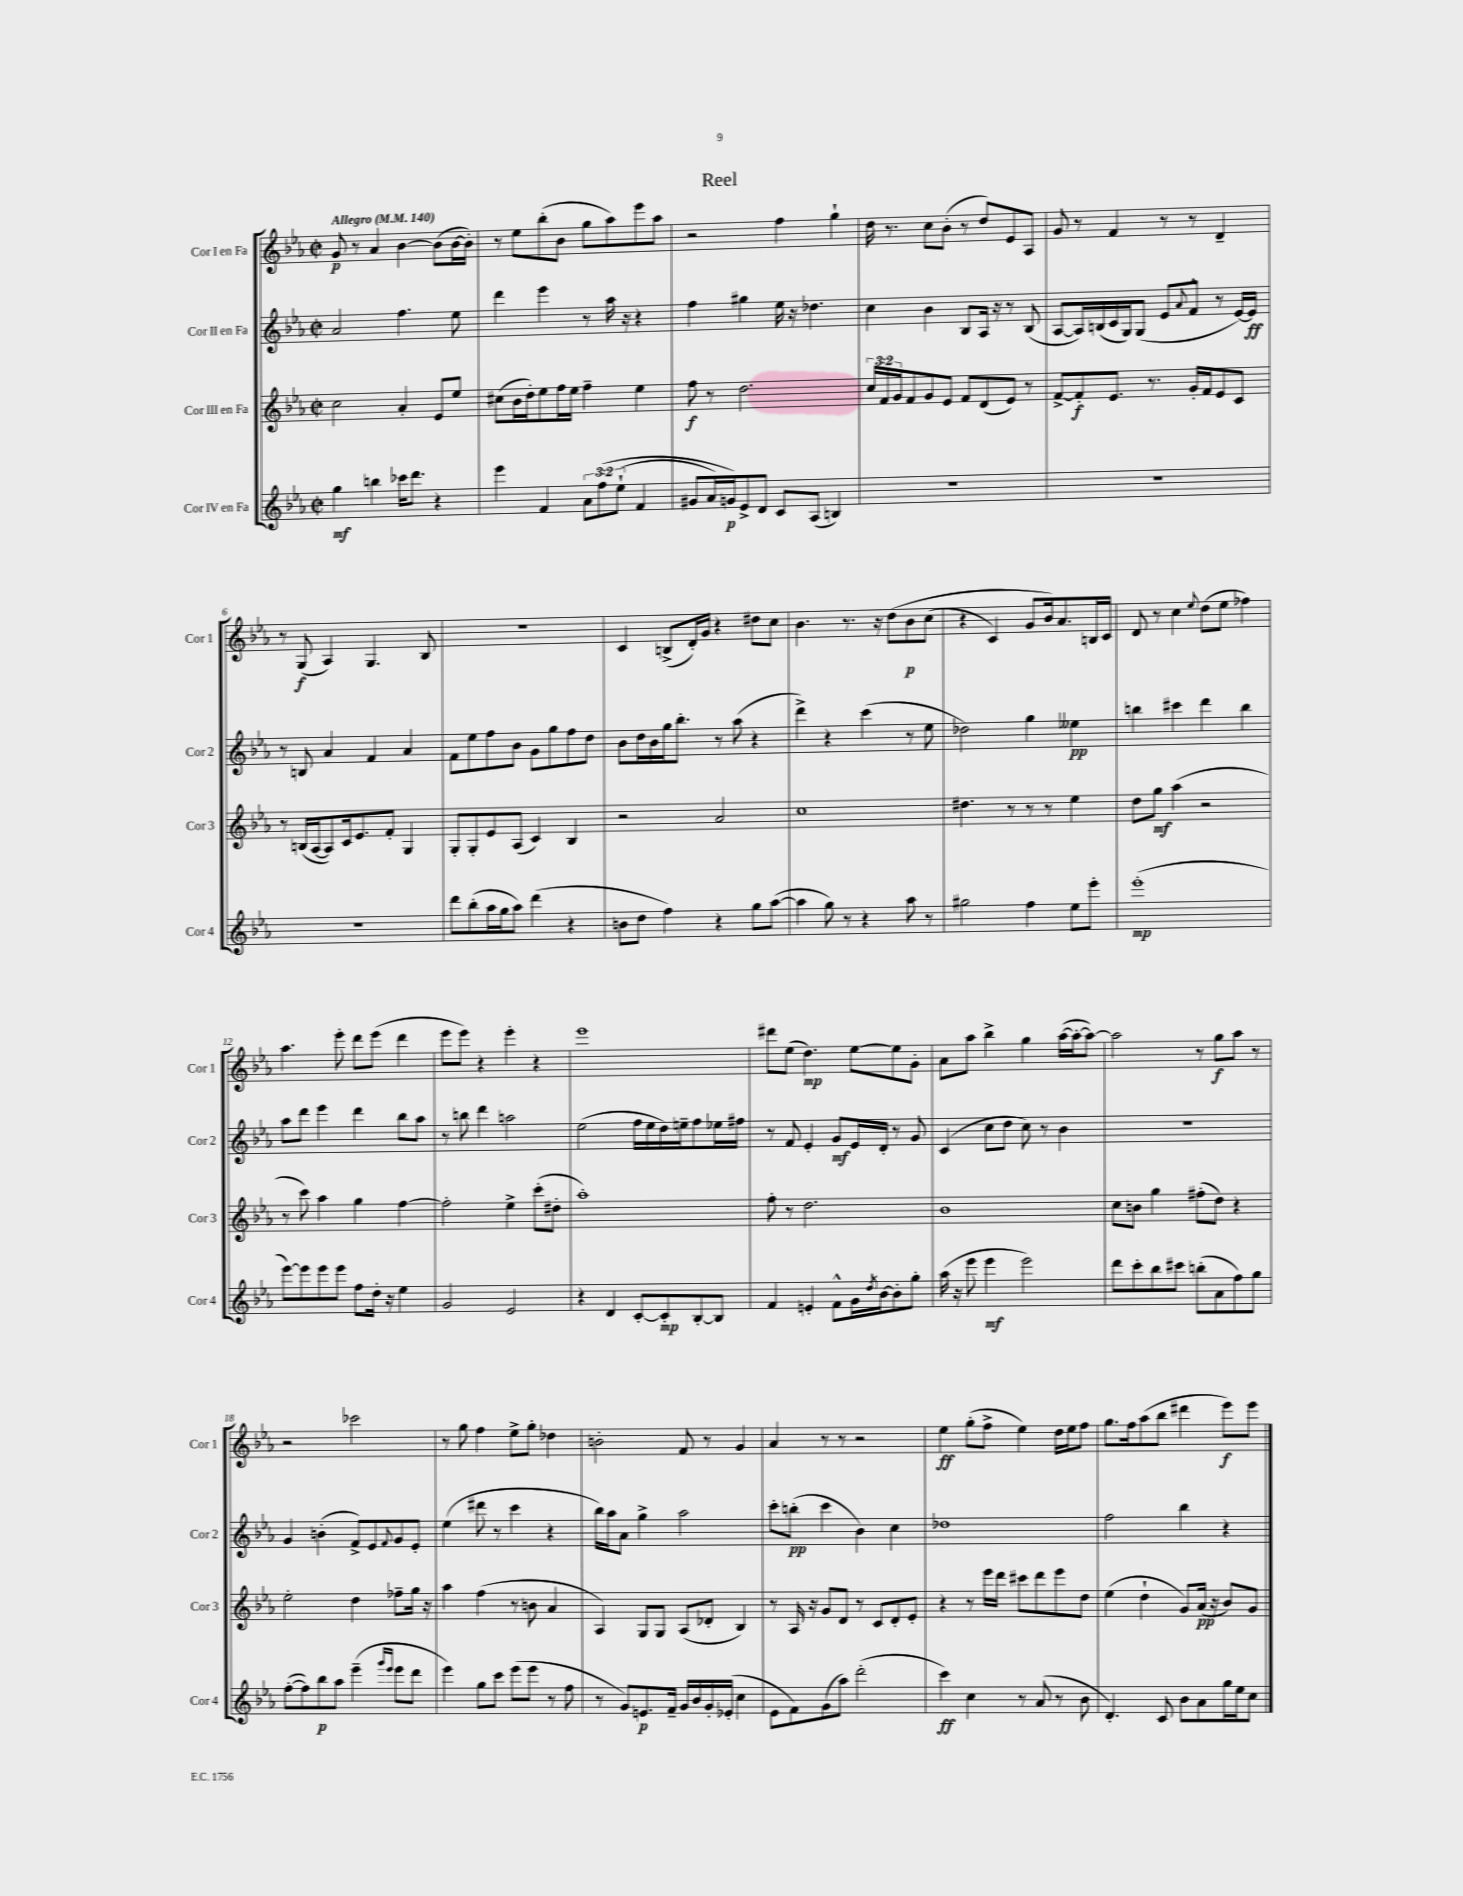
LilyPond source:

\header { title = "Reel" }
<<
\new StaffGroup <<
\new Staff = "s0" \with { instrumentName = "Cor I en Fa" shortInstrumentName = "Cor 1" } {
    \clef treble \key ees \major \defaultTimeSignature \time 2/2 \tempo "Allegro" 4 = 140
    g'8\p r8 aes'4 bes'4~ bes'8( bes'16~ bes'16-.) |
    r8 ees''8 bes''8-.( bes'8 g''8 aes''8) ees'''8 aes''8 |
    r2 f''4 g''4-! |
    d''16 r8. c''8 bes'8-.( r8 d''8) ees'8 aes8 |
    g'8 r8 f'4 r8 r8 d'4-- |
    r8 g8\f( aes4) g4. bes8 |
    R1 |
    c'4 b8->( d'16-.) g'16 r4 dis''8 c''8 |
    bes'4. r8. r16 d''8\( bes'8\p c''8( |
    r4 c'4) g'8 bes'16\) aes'8. b16 c'16 |
    d'8 r8 c''4 \appoggiatura { ees''8 } d''8( ees''8 fes''4) |
    aes''4. ees'''8-. d'''8 ees'''8( d'''4 |
    ees'''8 ees'''8) r4 ees'''4-. r4 |
    ees'''1 |
    dis'''8 ees''8( d''4.\mp) ees''8~ ees''8 g'8-. |
    aes'8 aes''8 bes''4-> g''4 aes''16~( aes''16~-. aes''8~) |
    aes''2 r8 g''8\f aes''8 r8 |
    r2 ces'''2 |
    r8 g''8 f''4 ees''8-> g''8-. des''4 |
    b'2-. f'8 r8 g'4 |
    aes'4 r8 r8 r2 |
    ees''4\ff g''8-.( f''8-> ees''4) d''16 ees''16 f''8 |
    g''8. f''16 aes''8( bes''8 dis'''4 ees'''8\f) ees'''8 \bar "|." |
}
\new Staff = "s1" \with { instrumentName = "Cor II en Fa" shortInstrumentName = "Cor 2" } {
    \clef treble \key ees \major \defaultTimeSignature \time 2/2
    aes'2 f''4. ees''8 |
    d'''4 ees'''4 r8 aes''16 r16 r4 |
    f''4 gis''4 ees''16 r16 des''4. |
    c''4 bes'4 bes8 aes16 r16 r8 bes8( |
    aes8~ aes16) b16( c'16 g16) g8( ees'8 \appoggiatura { aes'8 } f'8-^ r8 ees'16~) ees'16\ff |
    r8 b8 aes'4 f'4 aes'4 |
    f'8 ees''8 f''8 bes'8 g'8 g''8 f''8 d''8 |
    bes'8 d''16 bes'16 g''16 bes''8.-. r8 aes''8( r4 |
    d'''4->) r4 c'''4( r8 ees''8 |
    des''2) g''4 eeses''4\pp |
    b''4 cis'''4 d'''4 b''4 |
    aes''8 d'''8 ees'''4 d'''4 bes''8 aes''8 |
    r8 b''8 d'''4 a''2 |
    ees''2( f''16 ees''16 d''16) e''16-- f''8 ees''16 fis''16 |
    r8 f'8 ees'4-. g'8\mf ees'16 d'16-. r8 g'8 |
    c'4( c''8 d''8 c''8) r8 bes'4 |
    r1 |
    g'4 b'4-.( f'8->) ees'8 \appoggiatura { f'8 } g'8 ees'8-. |
    ees''4( dis'''8 r8 c'''4 r4 |
    bes''16) aes''16 aes'8 g''4-> aes''2 |
    c'''8-. b''8-.\pp( c'''4 bes'4) c''4 |
    des''1 |
    f''2 bes''4 r4 \bar "|." |
}
\new Staff = "s2" \with { instrumentName = "Cor III en Fa" shortInstrumentName = "Cor 3" } {
    \clef treble \key ees \major \defaultTimeSignature \time 2/2 \override Staff.TupletNumber.text = #tuplet-number::calc-fraction-text
    c''2 aes'4-. ees'8 ees''8 |
    cis''8( bes'16 d''16-.) ees''8 f''16 ees''16 f''4-- ees''4 |
    f''8\f r8 d''2. |
    \tuplet 3/2 { c''16 f'16 g'16 } f'8 g'8 ees'8 f'8 d'8( ees'8) r8 |
    f'8~-> f'8-.\f ees'8. r8. g'16-. f'16 ees'8 c'8 |
    r8 b16( aes16~ aes8) c'16 ees'8. f'8-. g4 |
    g8-. g8-. ees'8 aes8( c'4) bes4 |
    r2 aes'2 |
    c''1 |
    dis''4. r8 r8 r8 ees''4 |
    d''8 g''8\mf aes''4( r2 |
    r8 c'''8) aes''4 g''4 f''4~ |
    f''2-. ees''4-> c'''8-.( dis''8-. |
    aes''1-.) |
    f''8-. r8 d''2. |
    bes'1 |
    c''8 b'8 g''4 fis''8-.( d''8) r4 |
    ees''2-. d''4 fes''8-- g''16 r16 |
    aes''4 f''4( r8 b'8 aes'4 |
    aes4) g8 g8 aes8( des'8-. bes4) |
    r8 aes16 r16 g'8 d'8 r8 c'8 d'8-. ees'8-. |
    r4 r8 ees'''16 d'''16 cis'''8 d'''8 ees'''8 d''8 |
    ees''4( d''4-! g'8) aes'16\pp( r16 bes'8) g'8 \bar "|." |
}
\new Staff = "s3" \with { instrumentName = "Cor IV en Fa" shortInstrumentName = "Cor 4" } {
    \clef treble \key ees \major \defaultTimeSignature \time 2/2 \override Staff.TupletNumber.text = #tuplet-number::calc-fraction-text
    g''4\mf b''4 ces'''16 d'''8. r4 |
    ees'''4 f'4 \tuplet 3/2 { aes'8 f''8\( ees''8-!( } f'4 |
    gis'8 aes'16) g'16\p\) ees'8-> d'8 c'8 aes8( b4) |
    R1 |
    R1 |
    R1 |
    d'''8 bes''8-.( aes''16 g''16 aes''8) d'''4( r4 |
    b'8 d''8 f''4) r4 g''8 aes''8~( |
    aes''4 g''8) r8 r4 aes''8 r8 |
    gis''2 f''4 ees''8 ees'''8-. |
    ees'''1-.\mp( |
    ees'''8~) ees'''8 ees'''8 ees'''8 f''8 d''16-. r16 ees''4 |
    g'2 ees'2 |
    r4 d'4 c'8~-. c'8-.\mp bes8~-. bes8 |
    f'4 e'4-. f'8-^ g'16 \acciaccatura { d''8 } bes'16~ bes'8-. g''8-. |
    aes''16( r16 ees'''8 ees'''4\mf ees'''2) |
    d'''8 c'''8-. bes''8 cis'''8 b''8-.( aes'8 f''8) g''8 |
    f''8~-.( f''8) bes''8\p aes''8 ees'''4--( \grace { g'''16 ees'''16 } ees'''8 d'''8 |
    ees'''4) g''8 c'''8 ees'''8( ees'''8 r8 f''8 |
    r8 g'8) e'8.\p f'16-- g'16 bes'16 g'16-. ees'16-.( c''4 |
    ees'8 f'8) g'8( aes''8) d'''2-.( |
    c'''4\ff) c''4 r8 aes'8( r8 bes'8 |
    d'4.-.) c'8 bes'8 aes'8 g''16 ees''16 c''8 \bar "|." |
}
>>
>>
